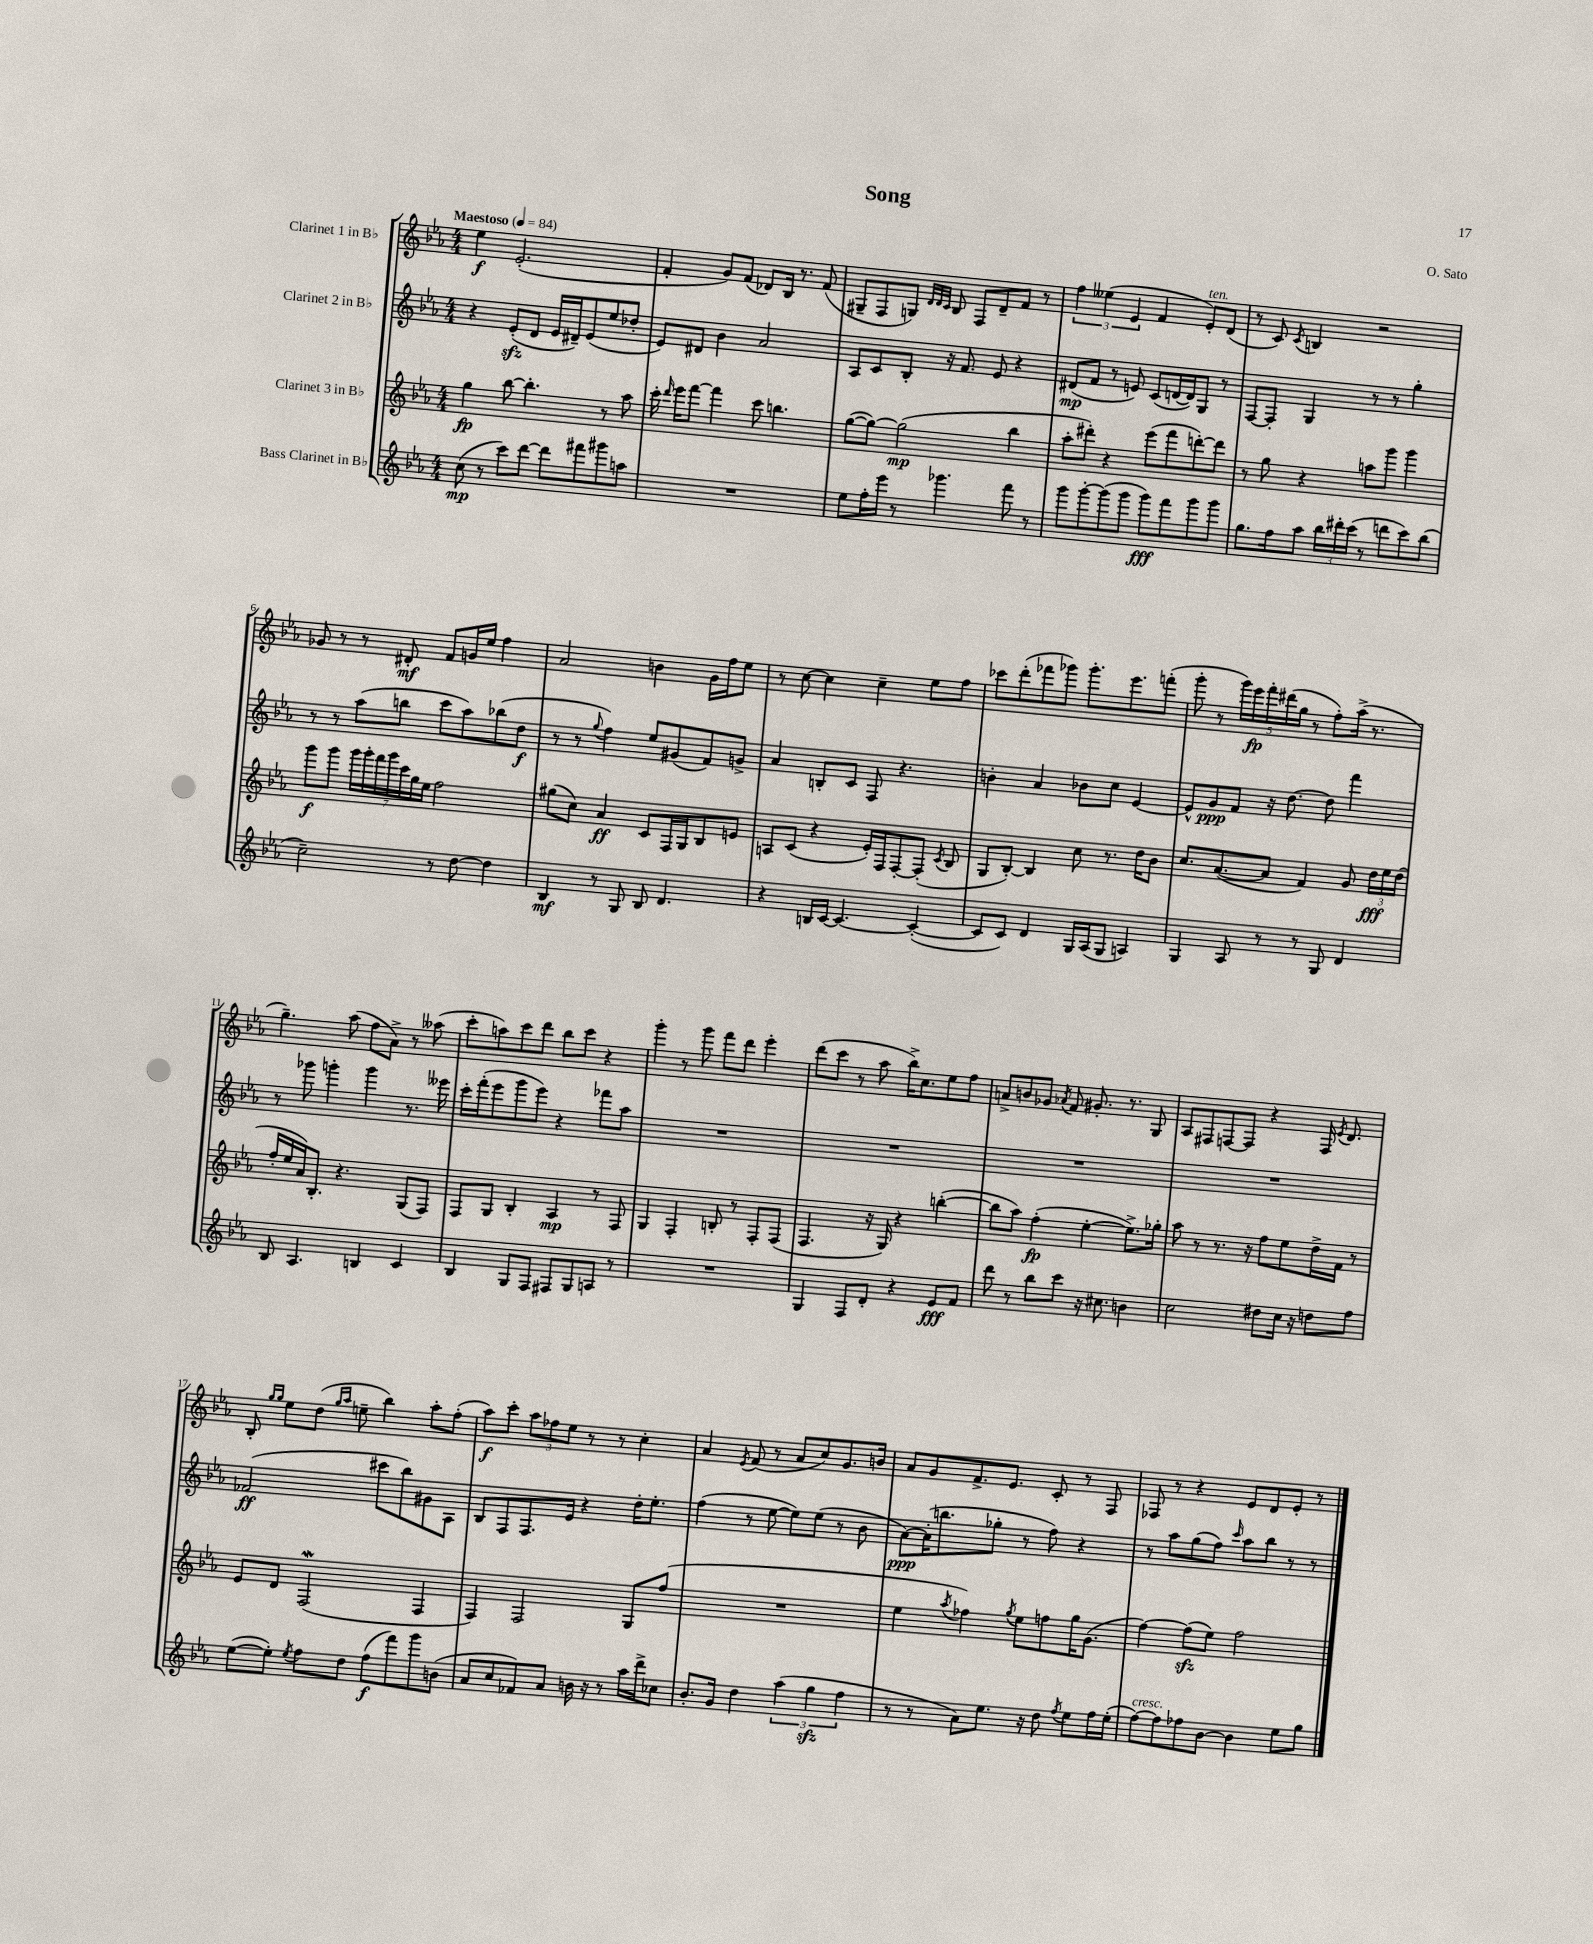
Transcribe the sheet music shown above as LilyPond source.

\header { title = "Song" composer = "O. Sato" }
<<
\new StaffGroup <<
\new Staff = "s0" \with { instrumentName = "Clarinet 1 in Bb" } {
    \clef treble \key ees \major \numericTimeSignature \time 4/4 \tempo "Maestoso" 4 = 84
    \autoBeamOff ees''4\f ees'2.-.( |
    f'4-. g'8[) f'8]( des'8[) bes16] r8. f'8( |
    gis8[-- f8 g8]) \grace { d'32[ d'32 c'32] } bes8 f8[ d'8-- f'8] r8 |
    \tuplet 3/2 { f''4 eeses''4( ees'4 } f'4 ees'8[-.^\markup { \italic "ten." }) d'8]( |
    r8 c'8) \acciaccatura { c'8 } b4 r2 |
    ges'8 r8 r8 dis'8-.\mf f'8[ g'16 ees''16] f''4 |
    aes'2 b'4 g'16[ f''16 ees''8] |
    r8 c''8~ c''4 c''4-- ees''8[ f''8] |
    ces'''8[ d'''8-.( fes'''8 ges'''8]) ges'''8.[-. ees'''8. f'''8]-.( |
    g'''8-. r8 \tuplet 5/4 { g'''16[) ees'''16\fp f'''16-. dis'''16( g''16] } r8 f''8[-.) aes''16]->( r8. |
    g''4.--) aes''8( f''8[ aes'8]->) r8 aeses''8( |
    c'''8[-. a''8) c'''8 d'''8] bes''8[ c'''8] r4 |
    g'''4-. r8 g'''8 f'''8[ d'''8] ees'''4-. |
    d'''8[( c'''8] r8 aes''8 bes''16[->) c''8. ees''8 f''8] |
    a'8[-> b'8 ges'8] \acciaccatura { aes'8 } f'8 gis'8.-. r8. g8 |
    aes8[ fis8 f8~ f8] r4 f16 \acciaccatura { ees'8 } d'8. |
    bes8-. \grace { g''16[ g''16] } ees''8[ d''8]( \grace { g''16[ aes''16] } e''8-- bes''4) aes''8[-. f''8]-.( |
    aes''8[\f) c'''8]-. \tuplet 3/2 { aes''8[ fes''8 ees''8] } r8 r8 c''4-. |
    aes'4 \acciaccatura { ees'8 } f'8( r8 aes'8[ c''8) g'8. b'16] |
    aes'8[ g'8 f'8.-> ees'8.] c'8-. r8 f8 |
    fes8 r8 r4 ees'8[ d'8 ees'8]-. r8 \bar "|." |
}
\new Staff = "s1" \with { instrumentName = "Clarinet 2 in Bb" } {
    \clef treble \key ees \major \numericTimeSignature \time 4/4
    \autoBeamOff r4 ees'8[-.\sfz( d'8] ees'16[ dis'16--) ees'8( ees''8 des''8]-. |
    ees'8[) dis'8] bes'4 aes'2 |
    aes8[ c'8 bes8]-. r16 f'8. ees'8 r4 |
    dis'8[\mp( f'8] r8 e'8) c'8[( d'16~ d'16) g8] r8 |
    f8[~ f8]-. g4 r8 r8 g''4-. |
    r8 r8 aes''8[( b''8] c'''8[ aes''8) bes''8( d''8]\f |
    r8 r8 \appoggiatura { g''8 } f''4) ees''8[ gis'8( f'8) g'8]-> |
    aes'4 b8[-. c'8] f8 r4. |
    b'4-. aes'4 bes'8[ c''8] ees'4~ |
    ees'8[-^ g'8\ppp f'8] r16 d''8.~ d''8 f'''4 |
    r8 ges'''8 g'''4-. g'''4 r8. eeses'''16 |
    c'''16[-. f'''16-.( ees'''8 g'''8 ees'''8]) r4 fes'''8[ aes''8] |
    R1 |
    R1 |
    R1 |
    R1 |
    fes'2\ff( cis'''8[ bes''8) gis'8 aes8] |
    bes8[ f8 f8. ees'16] r4 d''16[-. ees''8.]-. |
    f''4( r8 ees''8~ ees''8[) ees''8]( r8 bes'8 |
    aes'8[~\ppp) aes'16-.( b''8. ges''8]-. r8 f''8) r4 |
    r8 aes''8[ g''8( f''8]) \grace { c'''16 } aes''8[ bes''8] r8 r8 \bar "|." |
}
\new Staff = "s2" \with { instrumentName = "Clarinet 3 in Bb" } {
    \clef treble \key ees \major \numericTimeSignature \time 4/4
    \autoBeamOff g''4\fp bes''8~ bes''4.-. r8 aes''8 |
    c'''16-. \grace { d'''16 } ees'''16[ f'''8]~ f'''4 c'''8 b''4. |
    g''8[~( g''8]~) g''2\mp( bes''4 |
    aes''8[-. dis'''8]-.) r4 ees'''8[( f'''8 d'''8~-.) d'''8] |
    r8 g''8 r4 a''8[ g'''8] g'''4 |
    g'''8[\f g'''8] \tuplet 7/4 { g'''16[ g'''16-. f'''16 g'''16 c'''16 g''16 ees''16] } f''2 |
    gis''8[( c''8]) aes'4\ff c'8[ f16 g16 bes8 e'8] |
    a8[ c'8]( r4 ees'16[-.) f16 f8~-. f8]-.( \acciaccatura { c'8 } bes8 |
    g8[ bes8]~-.) bes4 c''8 r8. d''16[ bes'8] |
    c''8.[ aes'8.~( aes'8] f'4) g'8 \tuplet 3/2 { d''16[\fff ees''16 d''16]( } |
    f''16[-. ees''16 aes'16) bes8.]-. r4. g8[( f8]) |
    f8[ g8] bes4-. aes4\mp r8 f8 |
    g4 f4-. b8-. r8 f8[-. f8]( |
    f4. r16 g16) r4 b''4~-.( |
    b''8[ aes''8]) f''4-.\fp( ees''4~-. ees''8.[->) ges''16]-. |
    aes''8 r8 r8. r16 f''8[ ees''8 d''16-> f'16] r8 |
    ees'8[ d'8] f2\mordent( f4 |
    f4) f2 g8[ f''8]( |
    R1 |
    ees''4 \acciaccatura { aes''8 } fes''4) \acciaccatura { g''8 } ees''8[ f''8 g''16 g'8.]( |
    f''4~) f''8[\sfz( ees''8]) f''2 \bar "|." |
}
\new Staff = "s3" \with { instrumentName = "Bass Clarinet in Bb" } {
    \clef treble \key ees \major \numericTimeSignature \time 4/4
    \autoBeamOff c''8\mp( r8 c'''8[) d'''8]~ d'''8[ fis'''8 gis'''8 a''8] |
    R1 |
    ees''8[ f''16-. ees'''16] r8 ges'''4. f'''8 r8 |
    g'''8[ g'''8~-. g'''8( g'''8] g'''8[\fff) f'''8 g'''8 g'''8] |
    g''8.[ f''16 aes''8] \tuplet 3/2 { bes''16[ dis'''16-. c'''16]( } r8 d'''8[ c'''8) bes''8]( |
    c''2--) r8 d''8~ d''4 |
    bes4\mf r8 g8 bes8 d'4. |
    r4 b16[ c'16]~ c'4.~ c'4~-.( |
    c'8[ c'8]) d'4 g16[ aes16( g8] a4) |
    g4 aes8 r8 r8 g8 d'4 |
    bes8 aes4. b4 c'4 |
    bes4 g8[ f8] fis8[ g8 a8] r8 |
    R1 |
    g4 f8[ d'8]-. r4 ees'8[\fff f'8] |
    d'''8 r8 bes''8[ c'''8] r16 cis''8. b'4 |
    c''2 dis''8[ c''16] r16 d''8[ f''8] |
    ees''8[~( ees''8]-.) \acciaccatura { ees''8 } f''8[ d''8] f''8[\f( f'''8) g'''8 b'8]( |
    aes'8[ c''8 fes'8) aes'8] b'16 r16 r8 aes''16[ d'''16-> ces''8] |
    bes'8.[-. g'16] d''4 \tuplet 3/2 { aes''4( g''4\sfz f''4 } |
    r8 r8 aes'8[) ees''8.] r16 d''8 \acciaccatura { f''8 } ees''8[ f''16 ees''16]-.( |
    f''8[~^\markup { \italic "cresc." }) f''8 fes''8 bes'8]~ bes'4 ees''8[ g''8] \bar "|." |
}
>>
>>
